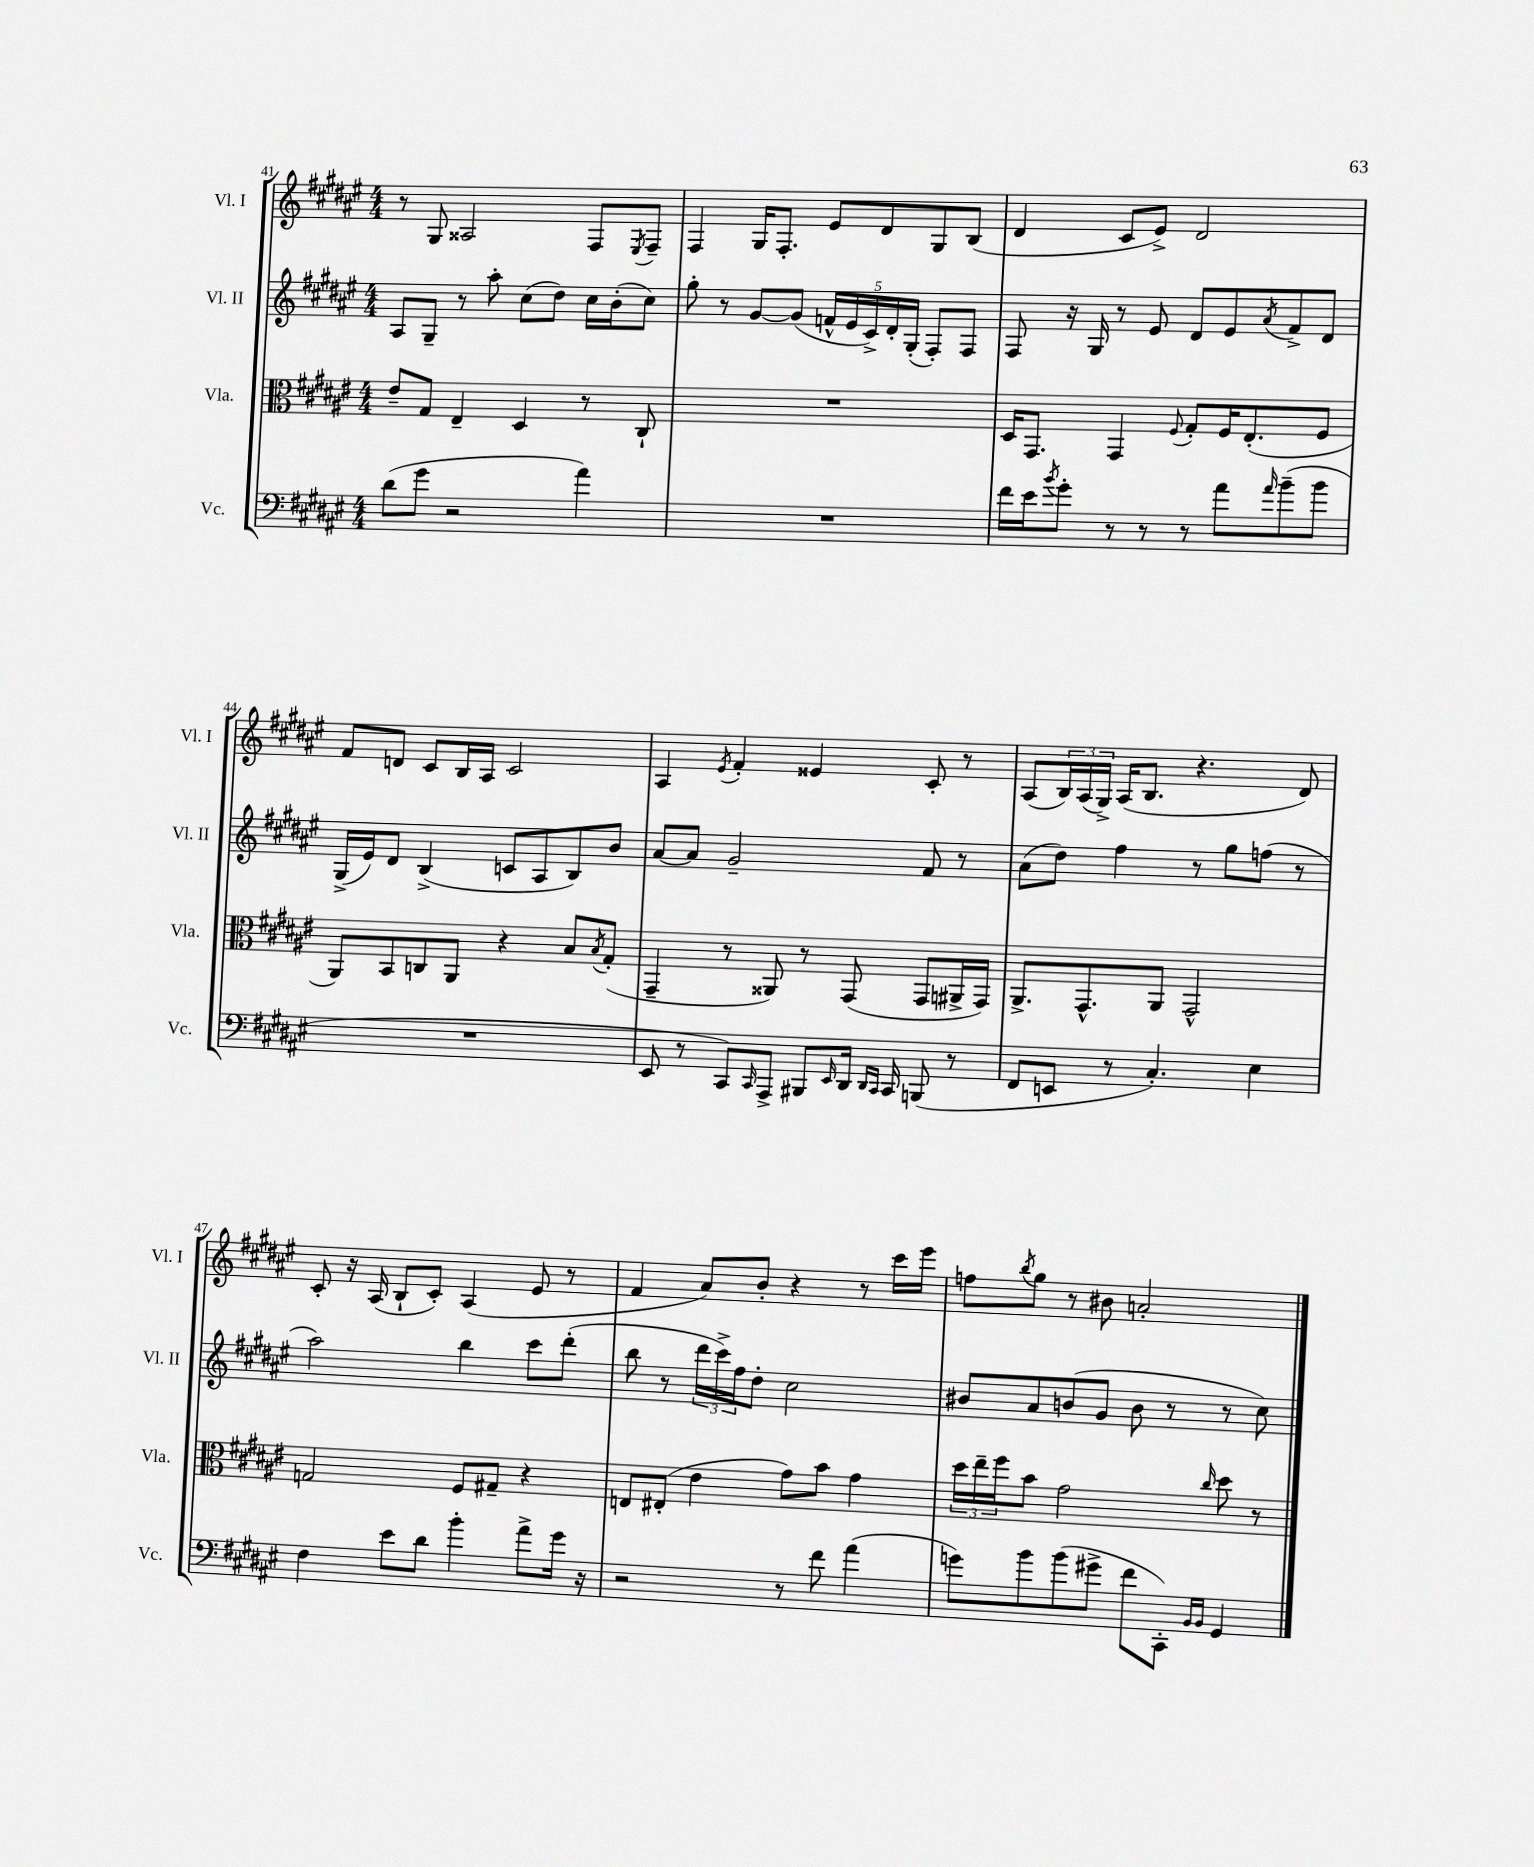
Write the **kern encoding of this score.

**kern	**kern	**kern	**kern
*part4	*part3	*part2	*part1
*staff4	*staff3	*staff2	*staff1
*I"Vc.	*I"Vla.	*I"Vl. II	*I"Vl. I
*I'Vc.	*I'Vla.	*I'Vl. II	*I'Vl. I
*clefF4	*clefC3	*clefG2	*clefG2
*k[f#c#g#d#a#e#]	*k[f#c#g#d#a#e#]	*k[f#c#g#d#a#e#]	*k[f#c#g#d#a#e#]
*M4/4	*M4/4	*M4/4	*M4/4
=41	=41	=41	=41
(8d#\L	8e#~/L	8A#/L	8r
8g#\J	8G#/J	8G#~/J	8G#/
2r	4E#~/	8r	2A##X/
.	.	8aa#'\	.
.	4D#/	(8cc#\L	.
.	.	8dd#\J)	.
4a#\)	8r	16cc#\LL	8F#/L
.	.	(16b'\J	.
.	.	.	8qE#/
.	8C#`/	8cc#\J)	8F#~/J
=42	=42	=42	=42
1r	1r	8gg#'\	4F#/
.	.	8r	.
.	.	[8g#/L	16G#/KL
.	.	.	8.F#'/J
.	.	(8g#/J]	.
.	.	20fn^^/LL	8e#/L
.	.	20e#/	.
.	.	20c#^/)	.
.	.	.	8d#/
.	.	20d#'/	.
.	.	(20G#'/JJ	.
.	.	8F#'/L)	8G#/
.	.	8F#/J	(8B/J
=43	=43	=43	=43
16f#\LL	16D#/KL	8F#/	4d#/
16e#\J	8.GG#/J	.	.
8qb/	.	.	.
8g#'\J	.	16r	.
.	.	16G#/	.
8r	4GG#/	8r	8c#/L
8r	.	8e#/	8e#^/J)
.	8qqF#/	.	.
8r	8G#'/L	8d#/L	2d#/
8a#\L	16F#/K	8e#/	.
.	(8.E#'/	.	.
16qqa#/	.	8qa#/	.
(8b~\	.	8f#^/	.
8b\J	8F#/J	8d#/J	.
!!LO:LB:g=z
=44	=44	=44	=44
1r	8AA#/L)	(16G#^/LL	8f#/L
.	.	16e#/J)	.
.	8BB/	8d#/J	8dn/J
.	8Cn/	(4B^/	8c#/L
.	8AA#/J	.	16B/L
.	.	.	16A#/JJ
.	4r	8cn/L	2c#/
.	.	8A#/	.
.	8B/L	8B/)	.
.	8qB/	.	.
.	(8G#'/J	8b/J	.
=45	=45	=45	=45
8EE#/	4GG#~/	[8a#/L	4A#/
8r	.	8a#/J]	.
.	.	.	8qe#/
8CC#/L)	8r	2g#~/	4f#'/
16qqCC#/	.	.	.
8AAA#^/J	8AA##X/)	.	.
8BBB#X/L	8r	.	4e##X/
16qqEE#/	.	.	.
16DD#/Jk	(8GG#/	.	.
16qqDD#/LL	.	.	.
16qqCC#/JJ	.	.	.
16CC#/	.	.	.
(8BBBn/	8GG#/L	8f#/	8c#'/
8r	16AA#X^/L	8r	8r
.	16GG#/JJ)	.	.
=46	=46	=46	=46
8FF#/L	8.AA#^/L	(8a#\L	(8A#/L
8EEn/J	.	8dd#\J)	24B/L)
.	.	.	(24A#/
.	8.GG#^^/	.	.
.	.	.	24G#^/JJ)
8r	.	4ff#\	(16A#/KL
.	.	.	8.B/J
4.C#'/)	8AA#/J	.	.
.	2GG#^^/	8r	4.r
.	.	8gg#\L	.
4E#\	.	(8ffn\J	.
.	.	8r	8d#/)
!!LO:LB:g=z
=47	=47	=47	=47
4F#\	2Gn/	2aa#\)	8c#'/
.	.	.	16r
.	.	.	(16A#/
8e#\L	.	.	8B`/L
8d#\J	.	.	8c#'/J)
4b'\	8F#/L	4bb\	(4A#/
.	8G#X~/J	.	.
8a#^\L	4r	8ccc#\L	8e#/
16g#\Jk	.	(8ddd#'\J	8r
16r	.	.	.
=48	=48	=48	=48
2r	8En/L	8bb\	4f#/
.	(8E#X'/J	8r	.
.	4e#\	24ddd#\LL	8a#/L)
.	.	24ccc#^\)	.
.	.	24ff#\J	.
.	.	8dd#'\J	8b'/J
8r	8g#\L)	2cc#\	4r
8f#\	8b\J	.	.
(4a#\	4g#\	.	8r
.	.	.	16ccc#\LL
.	.	.	16eee#\JJ
=49	=49	=49	=49
8gn\L)	24dd#\LL	8b#X/L	8ffn\L
.	24ee#~\	.	.
.	24ff#\J	.	.
.	.	.	8qbb/
8b\	8b\J	8a#/	8gg#\J
(8b\	2g#\	(8bn/	8r
8g#X^\J	.	8g#/J	8b#X\
8f#\L	.	8b\	2an'/
8CC#'\J)	.	8r	.
16qqBB/LL	.	.	.
16qqBB/JJ	16qqcc#/	.	.
4GG#/	8dd#\	8r	.
.	8r	8cc#\)	.
==	==	==	==
*-	*-	*-	*-
